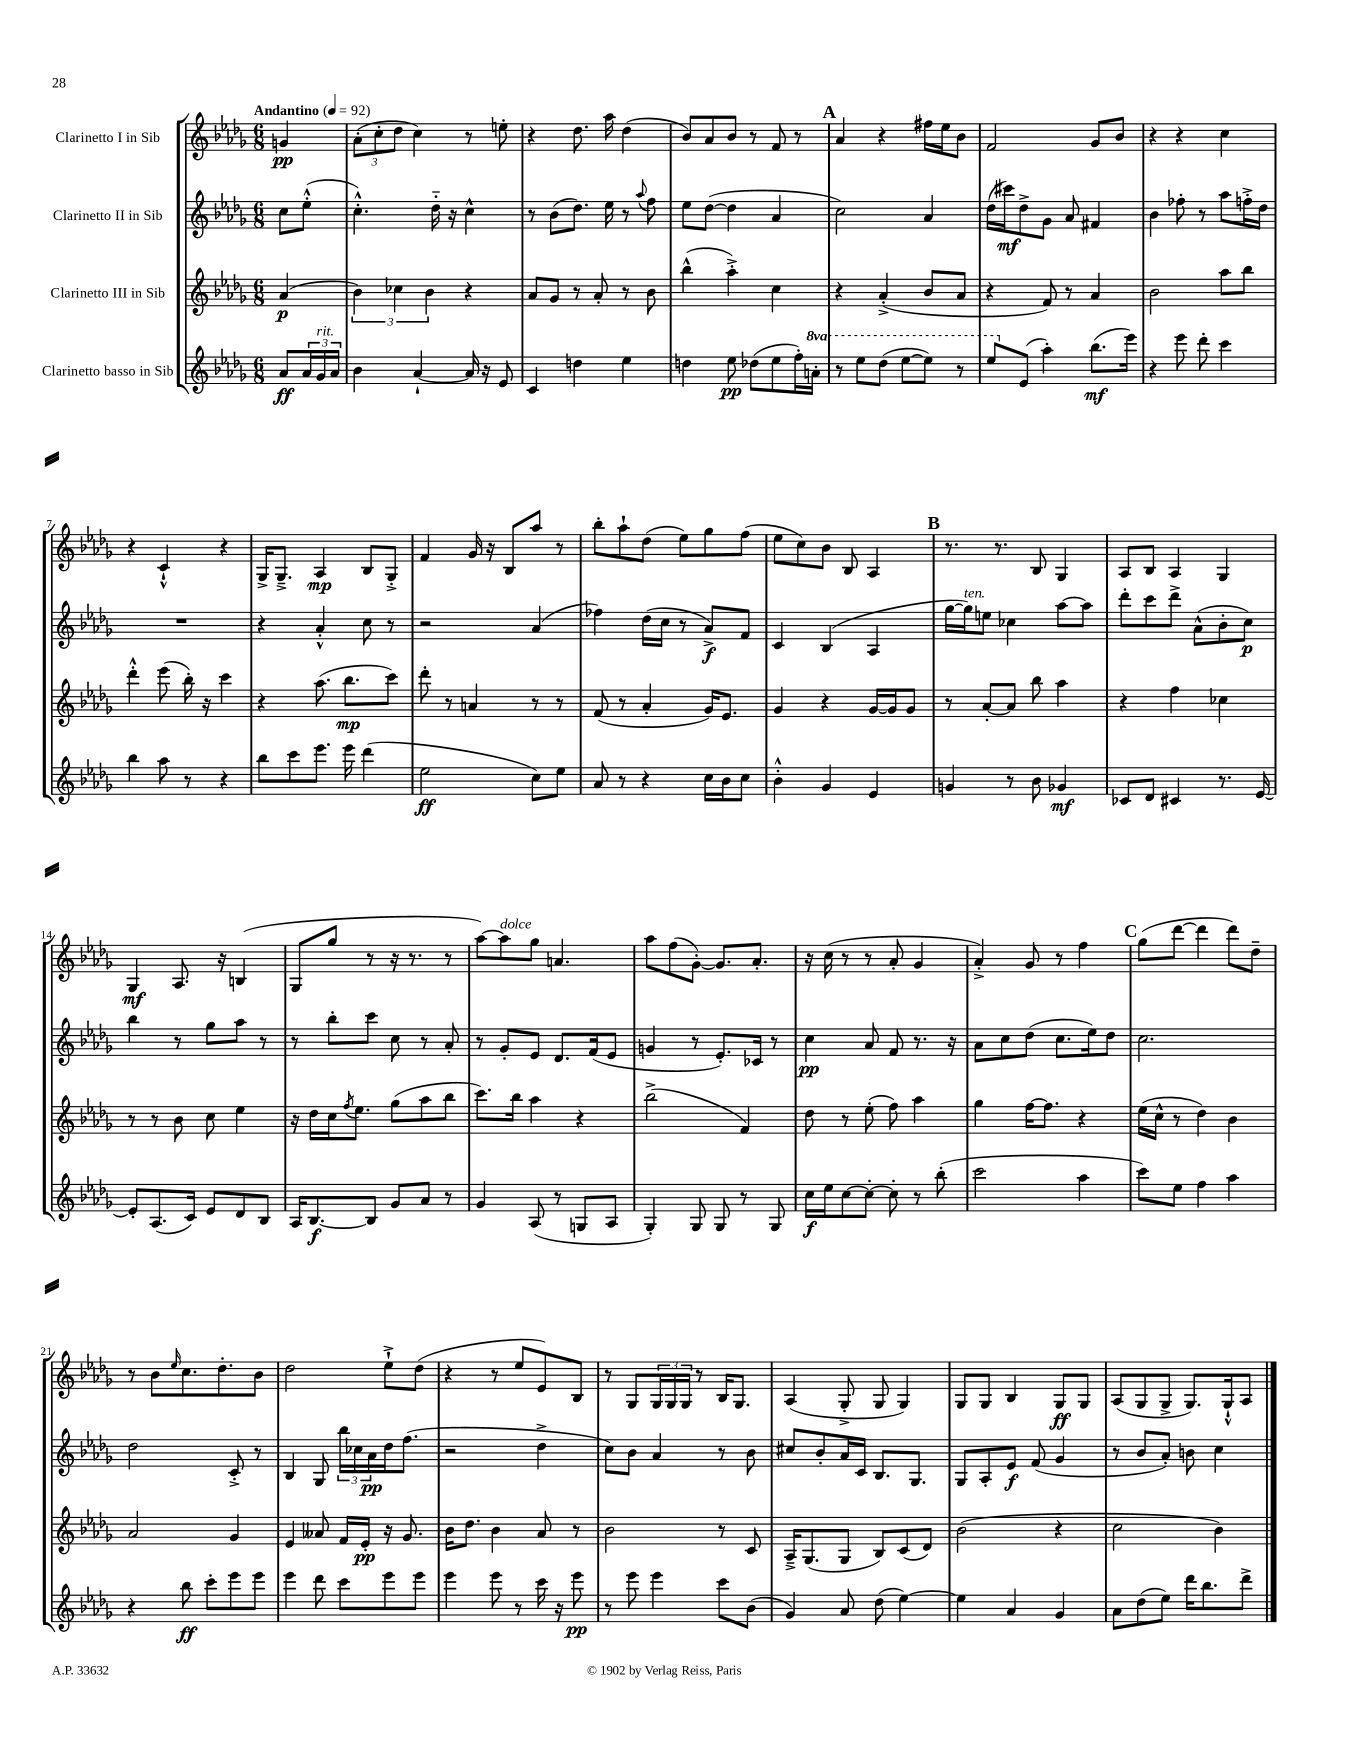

**kern	**dynam	**kern	**dynam	**kern	**dynam	**kern	**dynam
*part4	*part4	*part3	*part3	*part2	*part2	*part1	*part1
*staff4	*staff4	*staff3	*staff3	*staff2	*staff2	*staff1	*staff1
*I"Clarinetto basso in Sib	*	*I"Clarinetto III in Sib	*	*I"Clarinetto II in Sib	*	*I"Clarinetto I in Sib	*
*clefG2	*	*clefG2	*	*clefG2	*	*clefG2	*
*k[b-e-a-d-g-]	*	*k[b-e-a-d-g-]	*	*k[b-e-a-d-g-]	*	*k[b-e-a-d-g-]	*
*M6/8	*	*M6/8	*	*M6/8	*	*M6/8	*
*MM92	*	*MM92	*	*MM92	*	*MM92	*
=	=	=	=	=	=	=	=
!	!	!	!	!	!	!LO:TX:a:B:t=Andantino	!
8a-/L	ff	(4a-/	p	8cc\L	.	4gn/	pp
24a-/L	.	.	.	(8ee-'^^\J	.	.	.
!LO:TX:a:i:t=rit.	!	!	!	!	!	!	!
24g-/	.	.	.	.	.	.	.
24a-/JJ	.	.	.	.	.	.	.
=1	=1	=1	=1	=1	=1	=1	=1
4b-\	.	6b-\)	.	4.cc'^^\)	.	(12a-'\L	.
.	.	.	.	.	.	12cc'\	.
.	.	6cc-X\	.	.	.	12dd-\J	.
[4a-`/	.	.	.	.	.	4cc\)	.
.	.	6b-\	.	.	.	.	.
.	.	.	.	16dd-\	.	.	.
.	.	.	.	16r	.	.	.
16a-/]	.	4r	.	4cc^^\	.	8r	.
16r	.	.	.	.	.	.	.
8e-/	.	.	.	.	.	8een'\	.
=2	=2	=2	=2	=2	=2	=2	=2
4c/	.	8a-/L	.	8r	.	4r	.
.	.	8g-/J	.	(8b-\L	.	.	.
4ddn\	.	8r	.	8.dd-\J)	.	8.dd-\	.
.	.	8a-'/	.	.	.	.	.
.	.	.	.	16ee-\	.	16aa-\	.
4ee-\	.	8r	.	8r	.	(4dd-\	.
.	.	.	.	8qqaa-/	.	.	.
.	.	8b-\	.	8ff\	.	.	.
=3	=3	=3	=3	=3	=3	=3	=3
4ddn\	.	(4bb-^^\	.	8ee-\L	.	8b-/L)	.
.	.	.	.	([8dd-\J	.	8a-/	.
8ee-\	pp	4aa-'^\)	.	4dd-\]	.	8b-/J	.
(8dd-X\L	.	.	.	.	.	8r	.
8ee-\	.	4cc\	.	4a-/	.	8f/	.
16ff'\L)	.	.	.	.	.	8r	.
*8va	*	*	*	*	*	*	*
16aan'\JJ	.	.	.	.	.	.	.
!!LO:REH:place=s1:t=A
=4	=4	=4	=4	=4	=4	=4	=4
8r	.	4r	.	2cc\)	.	4a-/	.
8eee-\L	.	.	.	.	.	.	.
(8ddd-\J	.	(4a-'^/	.	.	.	4r	.
[8eee-\L	.	.	.	.	.	.	.
8eee-\J])	.	8b-/L	.	4a-/	.	16ff#X\LL	.
.	.	.	.	.	.	16ee-\J	.
8r	.	8a-/J	.	.	.	8b-\J	.
=5	=5	=5	=5	=5	=5	=5	=5
8eee-/L	.	4r	.	(16dd-\LL	.	2f/	.
.	.	.	.	16ccc#X\J)	mf	.	.
*X8va	*	*	*	*	*	*	*
(8e-/J	.	.	.	8dd-^\	.	.	.
4aa-'\)	.	8f/)	.	8g-\J	.	.	.
.	.	8r	.	8a-/	.	.	.
(8.bb-\L	mf	4a-/	.	4f#X/	.	8g-/L	.
.	.	.	.	.	.	8b-/J	.
16eee-\Jk)	.	.	.	.	.	.	.
=6	=6	=6	=6	=6	=6	=6	=6
4r	.	2b-\	.	4b-\	.	4r	.
8eee-\	.	.	.	8ff-X'\	.	4r	.
8ddd-'\	.	.	.	8r	.	.	.
4ccc\	.	8aa-\L	.	8aa-\L	.	4cc\	.
.	.	8bb-\J	.	16ffn'^\L	.	.	.
.	.	.	.	16dd-\JJ	.	.	.
!!LO:LB:g=z
=7	=7	=7	=7	=7	=7	=7	=7
4bb-\	.	4ddd-'^^\	.	2.r	.	4r	.
8aa-\	.	(8eee-\	.	.	.	4c`^^/	.
8r	.	16bb-'\)	.	.	.	.	.
.	.	16r	.	.	.	.	.
4r	.	4ccc\	.	.	.	4r	.
=8	=8	=8	=8	=8	=8	=8	=8
8bb-\L	.	4r	.	4r	.	16G-^/KL	.
.	.	.	.	.	.	8.G-~^/J	.
8ccc\	.	.	.	.	.	.	.
8.eee-\J	.	(8.aa-\	.	4a-'^^/	.	4A-/	mp
16eee-\	.	8.bb-\L	mp	.	.	.	.
(4ddd-\	.	.	.	8cc\	.	8B-/L	.
.	.	8ccc\J)	.	8r	.	8G-'^/J	.
=9	=9	=9	=9	=9	=9	=9	=9
2ee-\	ff	8ddd-'\	.	2r	.	4f/	.
.	.	8r	.	.	.	.	.
.	.	4an/	.	.	.	16g-/	.
.	.	.	.	.	.	16r	.
.	.	.	.	.	.	8B-/L	.
8cc\L)	.	8r	.	(4a-/	.	8aa-/J	.
8ee-\J	.	8r	.	.	.	8r	.
=10	=10	=10	=10	=10	=10	=10	=10
8a-/	.	(8f/	.	4ff-X\)	.	8bb-'\L	.
8r	.	8r	.	.	.	8aa-`\	.
4r	.	4a-'/	.	(16dd-\LL	.	(8dd-\J	.
.	.	.	.	16cc\JJ	.	.	.
.	.	.	.	8r	.	8ee-\L)	.
16cc\LL	.	16g-/KL)	.	8a-^/L)	f	8gg-\	.
16b-\J	.	8.e-/J	.	.	.	.	.
8cc\J	.	.	.	8f/J	.	(8ff\J	.
=11	=11	=11	=11	=11	=11	=11	=11
4b-'^^\	.	4g-/	.	4c/	.	8ee-\L	.
.	.	.	.	.	.	8cc\)	.
4g-/	.	4r	.	(4B-/	.	8b-\J	.
.	.	.	.	.	.	8B-/	.
4e-/	.	[16g-/LL	.	4A-/	.	4A-/	.
.	.	16g-/J]	.	.	.	.	.
.	.	8g-/J	.	.	.	.	.
!!LO:REH:place=s1:t=B
=12	=12	=12	=12	=12	=12	=12	=12
4gn/	.	8r	.	[16gg-\LL	.	8.r	.
!	!	!	!	!LO:TX:a:i:t=ten.	!	!	!
.	.	.	.	16gg-\J])	.	.	.
.	.	[8a-'/L	.	8een\J	.	.	.
.	.	.	.	.	.	8.r	.
8r	.	8a-/J]	.	4cc-X\	.	.	.
8b-\	.	8bb-\	.	.	.	8B-/	.
4g-X/	mf	4aa-\	.	[8aa-\L	.	4G-/	.
.	.	.	.	8aa-\J]	.	.	.
=13	=13	=13	=13	=13	=13	=13	=13
8c-X/L	.	4r	.	8ddd-'\L	.	8A-/L	.
8d-/J	.	.	.	8ccc\	.	8B-/J	.
4c#X/	.	4ff\	.	8ddd-^\J	.	4A-/	.
.	.	.	.	(8a-^^\L	.	.	.
8.r	.	4cc-X\	.	8b-'\	.	4G-/	.
.	.	.	.	8cc\J)	p	.	.
[16e-/	.	.	.	.	.	.	.
!!LO:LB:g=z
=14	=14	=14	=14	=14	=14	=14	=14
8e-'/L]	.	8r	.	4bb-\	.	4G-/	mf
(8.A-/	.	8r	.	.	.	.	.
.	.	8b-\	.	8r	.	8.A-/	.
16c/Jk)	.	.	.	.	.	.	.
8e-/L	.	8cc\	.	8gg-\L	.	.	.
.	.	.	.	.	.	16r	.
8d-/	.	4ee-\	.	8aa-\J	.	(4Bn/	.
8B-/J	.	.	.	8r	.	.	.
=15	=15	=15	=15	=15	=15	=15	=15
16A-/KL	.	16r	.	8r	.	8G-/L	.
[8.B-/	f	16dd-\LL	.	.	.	.	.
.	.	16cc\J	.	8bb-'\L	.	8gg-/J	.
.	.	8qff/	.	.	.	.	.
.	.	8.ee-\J	.	.	.	.	.
8B-/J]	.	.	.	8ccc\J	.	8r	.
8g-/L	.	(8gg-\L	.	8cc\	.	16r	.
.	.	.	.	.	.	8.r	.
8a-/J	.	8aa-\	.	8r	.	.	.
8r	.	8bb-\J	.	8a-'/	.	8r	.
=16	=16	=16	=16	=16	=16	=16	=16
4g-/	.	8.ccc\L)	.	8r	.	[8aa-\L)	.
!	!	!	!	!	!	!LO:TX:a:i:t=dolce	!
.	.	.	.	8g-'/L	.	8aa-\]	.
.	.	16bb-\Jk	.	.	.	.	.
(8A-/	.	4aa-\	.	8e-/J	.	8gg-\J	.
8r	.	.	.	8.d-/L	.	4.an/	.
8Gn/L	.	4r	.	.	.	.	.
.	.	.	.	(16f/k	.	.	.
8A-/J	.	.	.	8e-/J	.	.	.
=17	=17	=17	=17	=17	=17	=17	=17
4G-'/)	.	(2bb-^\	.	4gn/	.	8aa-\L	.
.	.	.	.	.	.	(8ff\	.
8G-/	.	.	.	8r	.	[8g-'\J)	.
8G-/	.	.	.	8.e-'/L)	.	8.g-/L]	.
8r	.	4f/)	.	.	.	.	.
.	.	.	.	16c-X/Jk	.	8.a-'/J	.
8G-/	.	.	.	8r	.	.	.
=18	=18	=18	=18	=18	=18	=18	=18
16cc\LL	f	8dd-\	.	4cc\	pp	16r	.
16ee-\J	.	.	.	.	.	(16cc\	.
[8cc\	.	8r	.	.	.	8r	.
8cc'\J_	.	(8ee-'\	.	8a-/	.	8r	.
8cc'\]	.	8ff\)	.	8f/	.	8a-'/	.
8r	.	4aa-\	.	8.r	.	4g-/	.
(8bb-'\	.	.	.	.	.	.	.
.	.	.	.	16r	.	.	.
=19	=19	=19	=19	=19	=19	=19	=19
2ccc\	.	4gg-\	.	8a-\L	.	4a-'^/)	.
.	.	.	.	8cc\	.	.	.
.	.	[16ff\KL	.	(8dd-\J	.	8g-/	.
.	.	8.ff\J]	.	.	.	.	.
.	.	.	.	8.cc\L	.	8r	.
4aa-\	.	4r	.	.	.	4ff\	.
.	.	.	.	16ee-\k)	.	.	.
.	.	.	.	8dd-\J	.	.	.
!!LO:REH:place=s1:t=C
=20	=20	=20	=20	=20	=20	=20	=20
8ccc\L)	.	(16ee-\LL	.	2.cc\	.	(8gg-\L	.
.	.	16cc^^\JJ	.	.	.	.	.
8ee-\J	.	8r	.	.	.	[8ddd-\J	.
4ff\	.	4dd-\)	.	.	.	4ddd-\]	.
4aa-\	.	4b-\	.	.	.	8ddd-\L)	.
.	.	.	.	.	.	8dd-~\J	.
!!LO:LB:g=z
=21	=21	=21	=21	=21	=21	=21	=21
4r	.	2a-/	.	2dd-\	.	8r	.
.	.	.	.	.	.	8b-\L	.
.	.	.	.	.	.	16qqee-/	.
8bb-\	ff	.	.	.	.	8.cc\	.
8ccc'\L	.	.	.	.	.	.	.
.	.	.	.	.	.	8.dd-'\	.
8eee-\	.	4g-/	.	8c'^/	.	.	.
8eee-\J	.	.	.	8r	.	8b-\J	.
=22	=22	=22	=22	=22	=22	=22	=22
4eee-\	.	4e-/	.	4B-/	.	2dd-\	.
8ddd-\	.	8a--X/	.	8G-/	.	.	.
8ccc\L	.	16f/LL	.	24bb-\LL	.	.	.
.	.	.	.	24cc-X\	.	.	.
.	.	16e-'/JJ	pp	.	.	.	.
.	.	.	.	24a-\	pp	.	.
8eee-\	.	16r	.	16dd-\J	.	8ee-`^\L	.
.	.	8.g-/	.	(8.ff\J	.	.	.
8eee-\J	.	.	.	.	.	(8dd-\J	.
=23	=23	=23	=23	=23	=23	=23	=23
4eee-\	.	16b-\KL	.	2r	.	4r	.
.	.	8.dd-\J	.	.	.	.	.
8eee-\	.	4b-\	.	.	.	8r	.
8r	.	.	.	.	.	8ee-/L	.
16ccc\	.	8a-/	.	4dd-^\	.	8e-/)	.
16r	.	.	.	.	.	.	.
8eee-\	pp	8r	.	.	.	8B-/J	.
=24	=24	=24	=24	=24	=24	=24	=24
8r	.	2b-\	.	8cc\L)	.	8r	.
8eee-\	.	.	.	8b-\J	.	8G-/L	.
4eee-\	.	.	.	4a-/	.	24G-/L	.
.	.	.	.	.	.	24G-/	.
.	.	.	.	.	.	24G-/JJ	.
.	.	.	.	.	.	8r	.
8ccc\L	.	8r	.	8r	.	16B-/KL	.
.	.	.	.	.	.	8.G-/J	.
(8b-\J	.	8c/	.	8b-\	.	.	.
=25	=25	=25	=25	=25	=25	=25	=25
4g-/)	.	16A-~^/KL	.	8cc#X/L	.	(4A-/	.
.	.	(8.G-/	.	.	.	.	.
.	.	.	.	8b-'/	.	.	.
8a-/	.	8G-/J	.	16a-/L	.	8G-'^/	.
.	.	.	.	16c/JJ	.	.	.
(8dd-\	.	8B-/L)	.	8.B-/L	.	8G-/	.
[4ee-\)	.	(8c/	.	.	.	4G-/)	.
.	.	.	.	8.G-/J	.	.	.
.	.	8d-/J)	.	.	.	.	.
=26	=26	=26	=26	=26	=26	=26	=26
4ee-\]	.	(2b-\	.	8G-/L	.	8G-/L	.
.	.	.	.	8A-'/	.	8G-/J	.
4a-/	.	.	.	8e-/J	f	4B-/	.
.	.	.	.	(8f/	.	.	.
4g-/	.	4r	.	4g-/	.	8G-/L	ff
.	.	.	.	.	.	8G-/J	.
=27	=27	=27	=27	=27	=27	=27	=27
8a-\L	.	2cc\	.	8r	.	(8A-/L	.
(8dd-\	.	.	.	8b-/L	.	8G-/	.
8ee-\J)	.	.	.	8a-'/J)	.	8G-^/J	.
16ddd-\KL	.	.	.	8bn\	.	8.G-/L)	.
8.bb-\	.	.	.	.	.	.	.
.	.	4b-\)	.	4cc\	.	.	.
.	.	.	.	.	.	16G-`^^/k	.
8ddd-^\J	.	.	.	.	.	8A-/J	.
==	==	==	==	==	==	==	==
*-	*-	*-	*-	*-	*-	*-	*-
